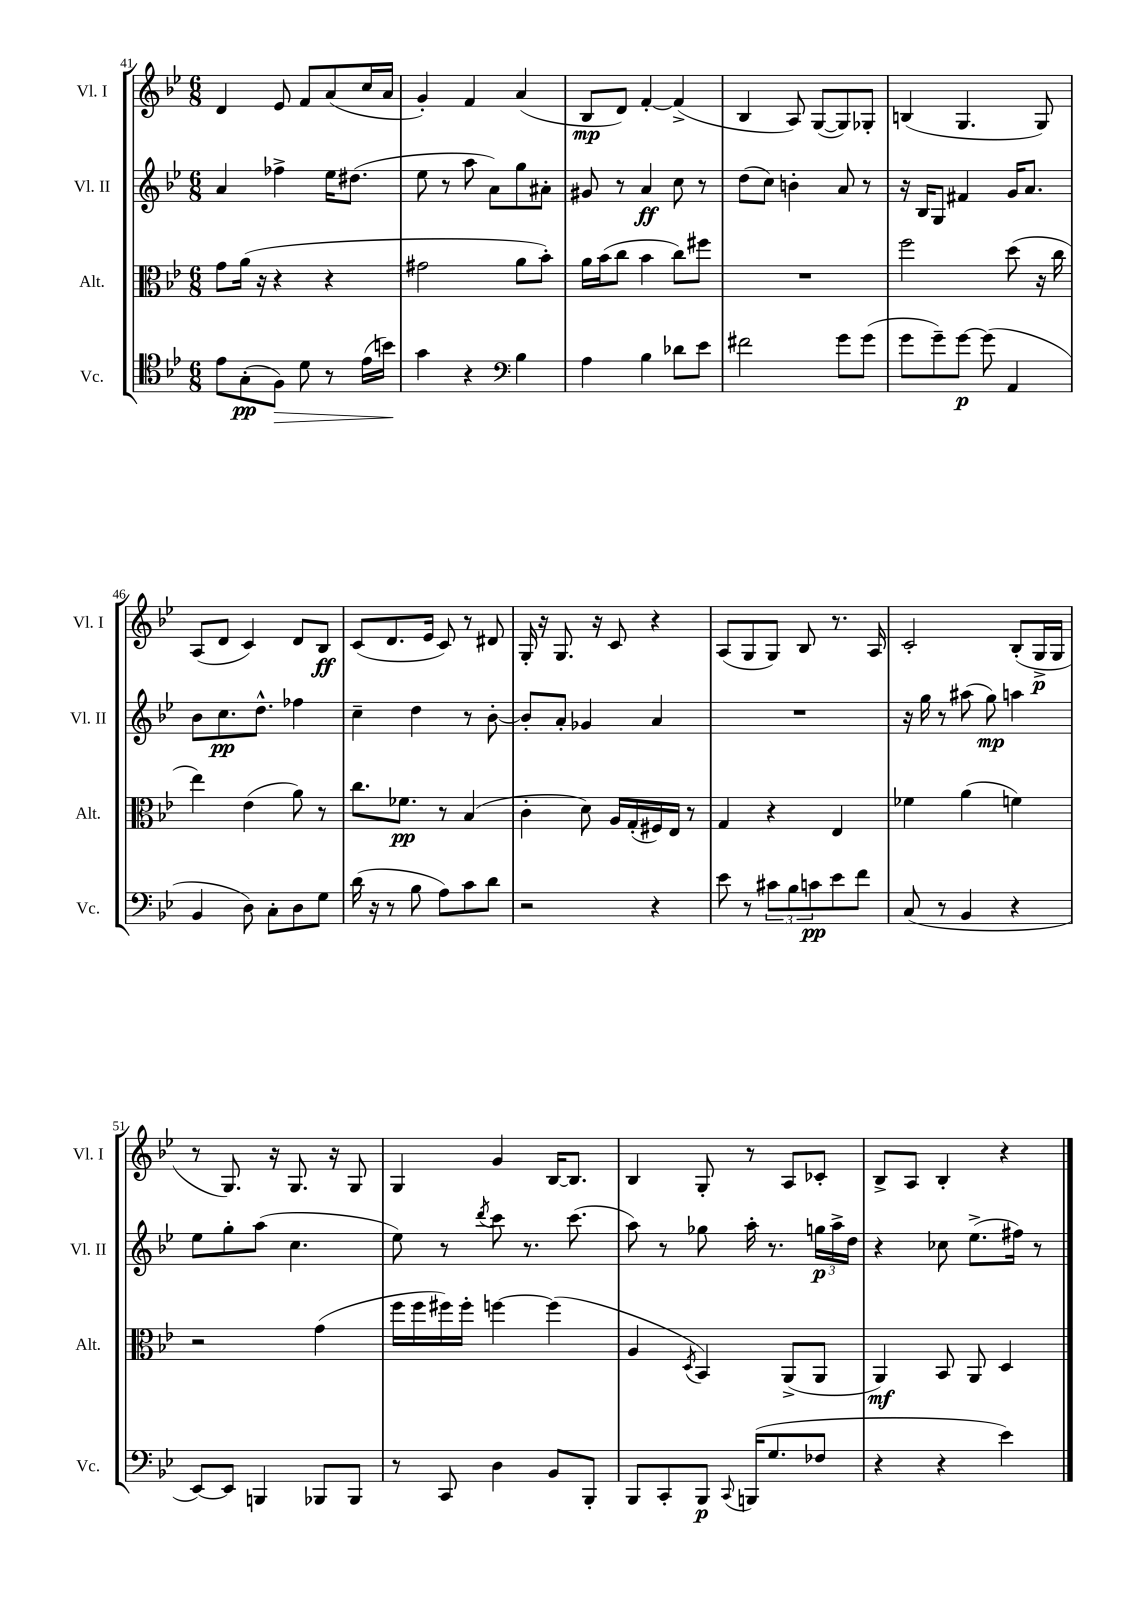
<<
\new StaffGroup <<
\new Staff = "s0" \with { instrumentName = "Vl. I" shortInstrumentName = "Vl. I" } {
    \clef treble \key bes \major \numericTimeSignature \time 6/8
    d'4 ees'8 f'8 a'8( c''16 a'16 |
    g'4-.) f'4 a'4( |
    bes8\mp d'8) f'4~-. f'4->( |
    bes4 a8) g8~( g8) ges8-. |
    b4( g4. g8) |
    a8( d'8 c'4) d'8 bes8\ff |
    c'8( d'8. ees'16 c'8) r8 dis'8 |
    g16-. r16 g8. r16 c'8 r4 |
    a8( g8 g8) bes8 r8. a16 |
    c'2-. bes8-.( g16->\p g16 |
    r8 g8.) r16 g8. r16 g8 |
    g4 g'4 bes16~ bes8. |
    bes4 g8-. r8 a8 ces'8-. |
    bes8-> a8 bes4-. r4 \bar "|." |
}
\new Staff = "s1" \with { instrumentName = "Vl. II" shortInstrumentName = "Vl. II" } {
    \clef treble \key bes \major \numericTimeSignature \time 6/8
    a'4 fes''4-> ees''16 dis''8.( |
    ees''8 r8 a''8 a'8) g''8 ais'8-. |
    gis'8 r8 a'4\ff c''8 r8 |
    d''8( c''8) b'4-. a'8 r8 |
    r16 bes16 g8 fis'4 g'16 a'8. |
    bes'8 c''8.\pp d''8.-^ fes''4 |
    c''4-- d''4 r8 bes'8~-. |
    bes'8-. a'8-. ges'4 a'4 |
    R2. |
    r16 g''16 r8 ais''8( g''8\mp) a''4 |
    ees''8 g''8-. a''8( c''4. |
    ees''8) r8 \acciaccatura { d'''8 } c'''8 r8. c'''8.( |
    a''8) r8 ges''8 a''16-. r8. \tuplet 3/2 { g''16\p a''16-> d''16 } |
    r4 ces''8 ees''8.->( fis''16) r8 \bar "|." |
}
\new Staff = "s2" \with { instrumentName = "Alt." shortInstrumentName = "Alt." } {
    \clef alto \key bes \major \numericTimeSignature \time 6/8
    g'8 a'16( r16 r4 r4 |
    gis'2 a'8 bes'8-.) |
    a'16 bes'16( c''8 bes'4 c''8) fis''8 |
    R2. |
    f''2 d''8( r16 c''16 |
    ees''4) ees'4( a'8) r8 |
    c''8. fes'8.\pp r8 bes4( |
    c'4-. d'8) a16 g16-.( fis16) ees16 r8 |
    g4 r4 ees4 |
    fes'4 a'4( f'4) |
    r2 g'4( |
    f''16 f''16 fis''16) fis''16-. f''4~ f''4( |
    a4 \acciaccatura { d8 } bes,4) a,8->( a,8 |
    a,4\mf) bes,8 a,8 d4 \bar "|." |
}
\new Staff = "s3" \with { instrumentName = "Vc." shortInstrumentName = "Vc." } {
    \clef tenor \key bes \major \numericTimeSignature \time 6/8
    ees'8 g8-.\pp( f8\>) d'8 r8 ees'16( b'16\!) |
    g'4 r4 \clef bass bes4 |
    a4 bes4 des'8 ees'8 |
    fis'2 g'8 g'8( |
    g'8 g'8--) g'8~\p g'8( a,4 |
    bes,4 d8) c8-. d8 g8 |
    d'16( r16 r8 bes8 a8) c'8 d'8 |
    r2 r4 |
    ees'8 r8 \tuplet 3/2 { cis'8 bes8 c'8\pp } ees'8 f'8 |
    c8( r8 bes,4 r4 |
    ees,8~) ees,8 b,,4 bes,,8 bes,,8 |
    r8 c,8 d4 bes,8 bes,,8-. |
    bes,,8 c,8-. bes,,8\p \appoggiatura { c,8 } b,,16( g8. fes8 |
    r4 r4 ees'4) \bar "|." |
}
>>
>>
\layout { \context { \Score currentBarNumber = #41 } }
